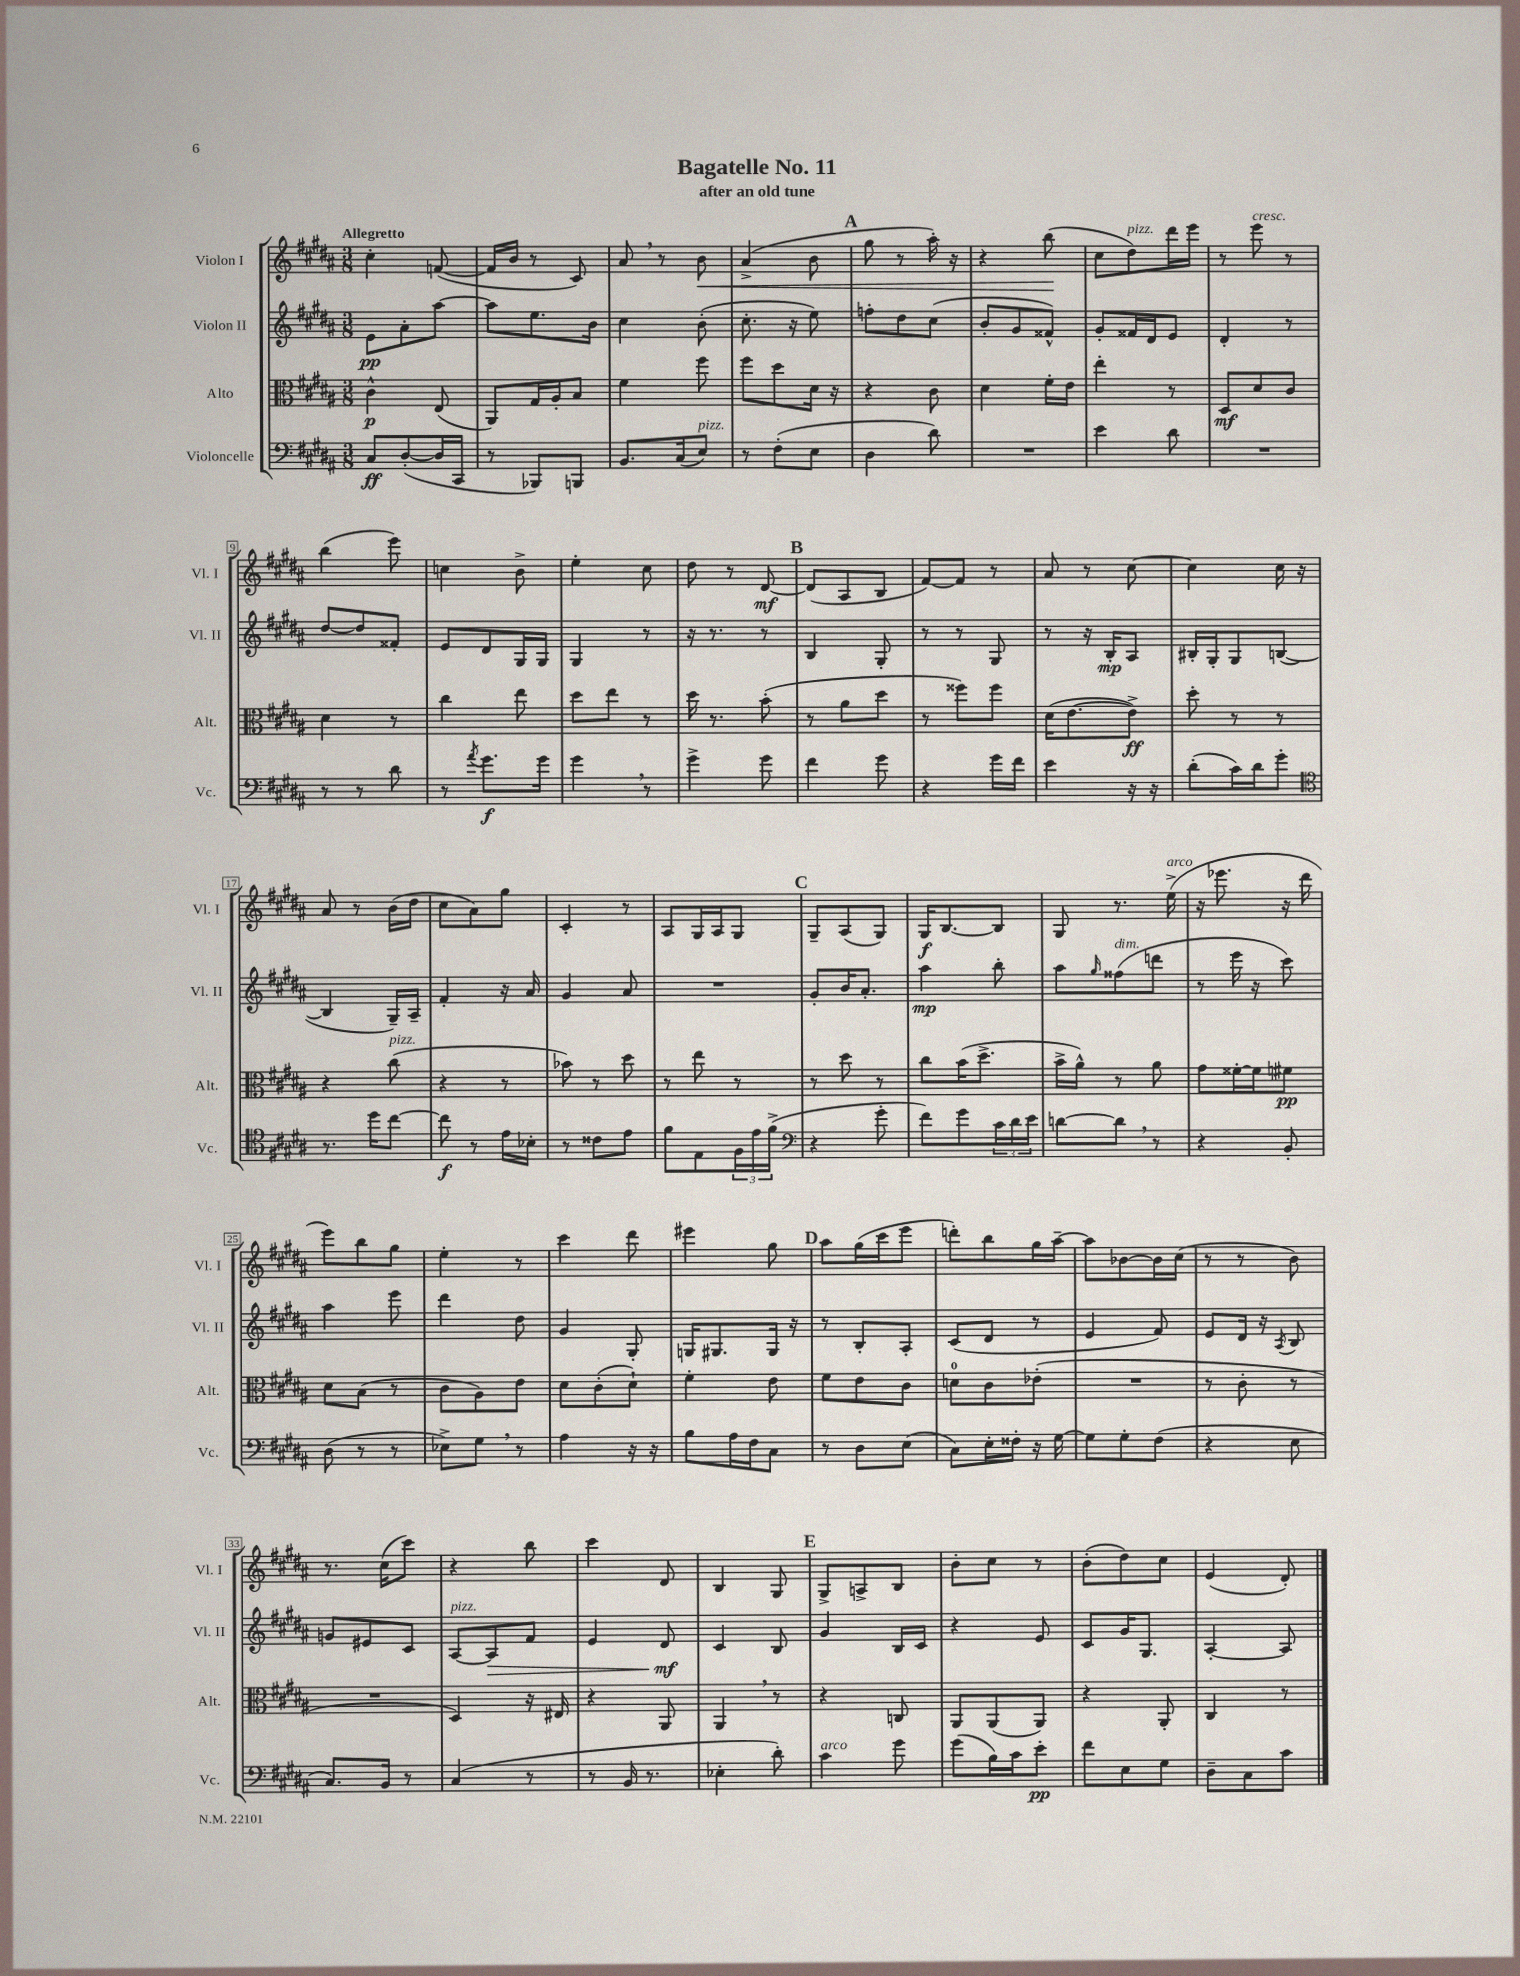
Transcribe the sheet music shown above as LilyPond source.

\header { title = "Bagatelle No. 11" subtitle = "after an old tune" }
<<
\new StaffGroup <<
\new Staff = "s0" \with { instrumentName = "Violon I" shortInstrumentName = "Vl. I" } {
    \clef treble \key b \major \numericTimeSignature \time 3/8 \tempo "Allegretto"
    cis''4-. f'8~( |
    f'16 b'16 r8 cis'8) |
    ais'8 \breathe r8 b'8\< |
    ais'4->( b'8 |
    \mark \markup { \bold "A" } gis''8 r8 ais''16-.) r16 |
    r4 b''8\!( |
    cis''8 dis''8^\markup { \italic "pizz." }) dis'''16 e'''16 |
    r8 e'''8^\markup { \italic "cresc." } r8 |
    b''4( e'''8) |
    c''4 b'8-> |
    e''4-. cis''8 |
    dis''8 r8 dis'8~\mf |
    \mark \markup { \bold "B" } dis'8( ais8 b8 |
    fis'8~) fis'8 r8 |
    ais'8 r8 cis''8~ |
    cis''4 cis''16 r16 |
    ais'8 r8 b'16( dis''16 |
    cis''8 ais'8) gis''8 |
    cis'4-. r8 |
    ais8 gis16 ais16 gis8 |
    \mark \markup { \bold "C" } gis8-- ais8( gis8) |
    gis16\f b8.~ b8 |
    gis8 r8. e''16->^\markup { \italic "arco" }( |
    r16 ees'''8. r16 dis'''16 |
    e'''8) b''8 gis''8 |
    e''4-. r8 |
    cis'''4 dis'''8 |
    eis'''4 gis''8 |
    \mark \markup { \bold "D" } ais''8 gis''16( cis'''16 e'''8 |
    d'''8-.) b''8 gis''16 ais''16~-- |
    ais''8 bes'8~ bes'16 cis''16( |
    r8 r8 b'8) |
    r8. cis''16( cis'''8) |
    r4 b''8 |
    cis'''4 dis'8 |
    b4 gis8 |
    \mark \markup { \bold "E" } gis8-> a8-> b8 |
    b'8-. cis''8 r8 |
    b'8-.( dis''8) cis''8 |
    e'4( dis'8-.) \bar "|." |
}
\new Staff = "s1" \with { instrumentName = "Violon II" shortInstrumentName = "Vl. II" } {
    \clef treble \key b \major \numericTimeSignature \time 3/8
    e'8\pp ais'8-. ais''8~ |
    ais''8 e''8. b'16 |
    cis''4 b'8-.( |
    cis''8.-. r16 e''8) |
    \mark \markup { \bold "A" } f''8-. dis''8 cis''8( |
    b'8-. gis'8 fisis'8-^) |
    gis'8-. fisis'16 dis'16 e'8 |
    dis'4-. r8 |
    dis''8~ dis''8 fisis'8-. |
    e'8 dis'8 gis16 gis16 |
    gis4 r8 |
    r16 r8. r8 |
    \mark \markup { \bold "B" } b4 gis8-. |
    r8 r8 gis8 |
    r8 r16 b16-.\mp ais8 |
    bis16-. gis16-. gis8 b8~( |
    b4 gis16--) ais16-- |
    fis'4-. r16 ais'16 |
    gis'4 ais'8 |
    R4. |
    \mark \markup { \bold "C" } gis'8-. b'16 ais'8.-. |
    ais''4\mp b''8-. |
    ais''8 \grace { gis''16 } fisis''8^\markup { \italic "dim." }( d'''8 |
    r8 e'''16 r16 cis'''8) |
    ais''4 e'''8 |
    dis'''4 dis''8 |
    gis'4 gis8-. |
    g16 gis8. gis16 r16 |
    \mark \markup { \bold "D" } r8 b8-. ais8-. |
    cis'8( dis'8 r8 |
    e'4 fis'8) |
    e'8 dis'16 r16 \acciaccatura { ais8 } b8 |
    g'8 eis'8 cis'8 |
    ais8~^\markup { \italic "pizz." } ais8\> fis'8 |
    e'4 dis'8\mf\! |
    cis'4 b8 |
    \mark \markup { \bold "E" } gis'4 b16 cis'16 |
    r4 e'8 |
    cis'8 gis'16 gis8. |
    ais4~-. ais8 \bar "|." |
}
\new Staff = "s2" \with { instrumentName = "Alto" shortInstrumentName = "Alt." } {
    \clef alto \key b \major \numericTimeSignature \time 3/8
    cis'4-^\p e8( |
    ais,8) gis16 ais16-. b8 |
    fis'4 fis''8 |
    fis''8 dis''8 dis'16 r16 |
    \mark \markup { \bold "A" } r4 cis'8 |
    dis'4 fis'16-. e'16 |
    e''4-. r8 |
    dis8\mf dis'8 cis'8 |
    dis'4 r8 |
    cis''4 e''8 |
    dis''8 e''8 r8 |
    dis''16 r8. b'8-.( |
    \mark \markup { \bold "B" } r8 ais'8 dis''8 |
    r8 fisis''8) fisis''8 |
    dis'16( e'8.~ e'8->\ff) |
    dis''8-. r8 r8 |
    r4 cis''8^\markup { \italic "pizz." }( |
    r4 r8 |
    bes'8) r8 dis''8 |
    r8 e''8 r8 |
    \mark \markup { \bold "C" } r8 dis''8 r8 |
    cis''8 b'16( dis''8.-> |
    b'16-> ais'16-^) r8 ais'8 |
    gis'8 fisis'16~-. fisis'16 fis'8\pp |
    dis'8 b8( r8 |
    cis'8 ais8) e'8 |
    dis'8 cis'8-.( dis'8-!) |
    fis'4-. e'8 |
    \mark \markup { \bold "D" } fis'8 e'8 cis'8 |
    d'8-0 cis'8 ees'8-.( |
    R4. |
    r8 cis'8-. r8 |
    R4. |
    dis4) r16 eis16 |
    r4 ais,8 |
    ais,4 \breathe r8 |
    \mark \markup { \bold "E" } r4 c8 |
    ais,8 ais,8( ais,8) |
    r4 ais,8-. |
    cis4 r8 \bar "|." |
}
\new Staff = "s3" \with { instrumentName = "Violoncelle" shortInstrumentName = "Vc." } {
    \clef bass \key b \major \numericTimeSignature \time 3/8
    cis8\ff dis8~-.( dis16 cis,16 |
    r8 bes,,8) b,,8 |
    b,8. cis16( e8^\markup { \italic "pizz." }) |
    r8 fis8-.( e8 |
    \mark \markup { \bold "A" } dis4 dis'8) |
    R4. |
    e'4 dis'8 |
    R4. |
    r8 r8 dis'8 |
    r8 \acciaccatura { ais'8 } gis'8.\f gis'16 |
    gis'4 \breathe r8 |
    gis'4-> gis'8 |
    \mark \markup { \bold "B" } fis'4 gis'8 |
    r4 gis'16 fis'16 |
    e'4 r16 r16 |
    dis'8-.( cis'16) dis'16 gis'8-. |
    \clef tenor r8. dis''16 cis''8~ |
    cis''8\f r8 e'16 bes16-. |
    r8 cisis'8 e'8 |
    fis'8 e8 \tuplet 3/2 { fis16 e'16 fis'16->( } |
    \mark \markup { \bold "C" } \clef bass r4 gis'8-. |
    fis'8) gis'8 \tuplet 3/2 { cis'16 dis'16 e'16 } |
    d'8~ d'8 \breathe r8 |
    r4 b,8-. |
    dis8( r8 r8 |
    ees8->) gis8 \breathe r8 |
    ais4 r16 r16 |
    b8 ais16 fis16 cis8 |
    \mark \markup { \bold "D" } r8 dis8 e8( |
    cis8) e16-. fisis16-. r16 gis16~ |
    gis8 gis8-. fis8( |
    r4 e8 |
    cis8.) b,16 r8 |
    cis4( r8 |
    r8 b,16 r8. |
    ees4-. dis'8-.) |
    \mark \markup { \bold "E" } cis'4^\markup { \italic "arco" } gis'8 |
    gis'8( b16) cis'16 e'8-.\pp |
    fis'8 e8 gis8 |
    dis8-- cis8 cis'8 \bar "|." |
}
>>
>>
\layout { \context { \Score \override BarNumber.stencil = #(make-stencil-boxer 0.1 0.3 ly:text-interface::print) } }
